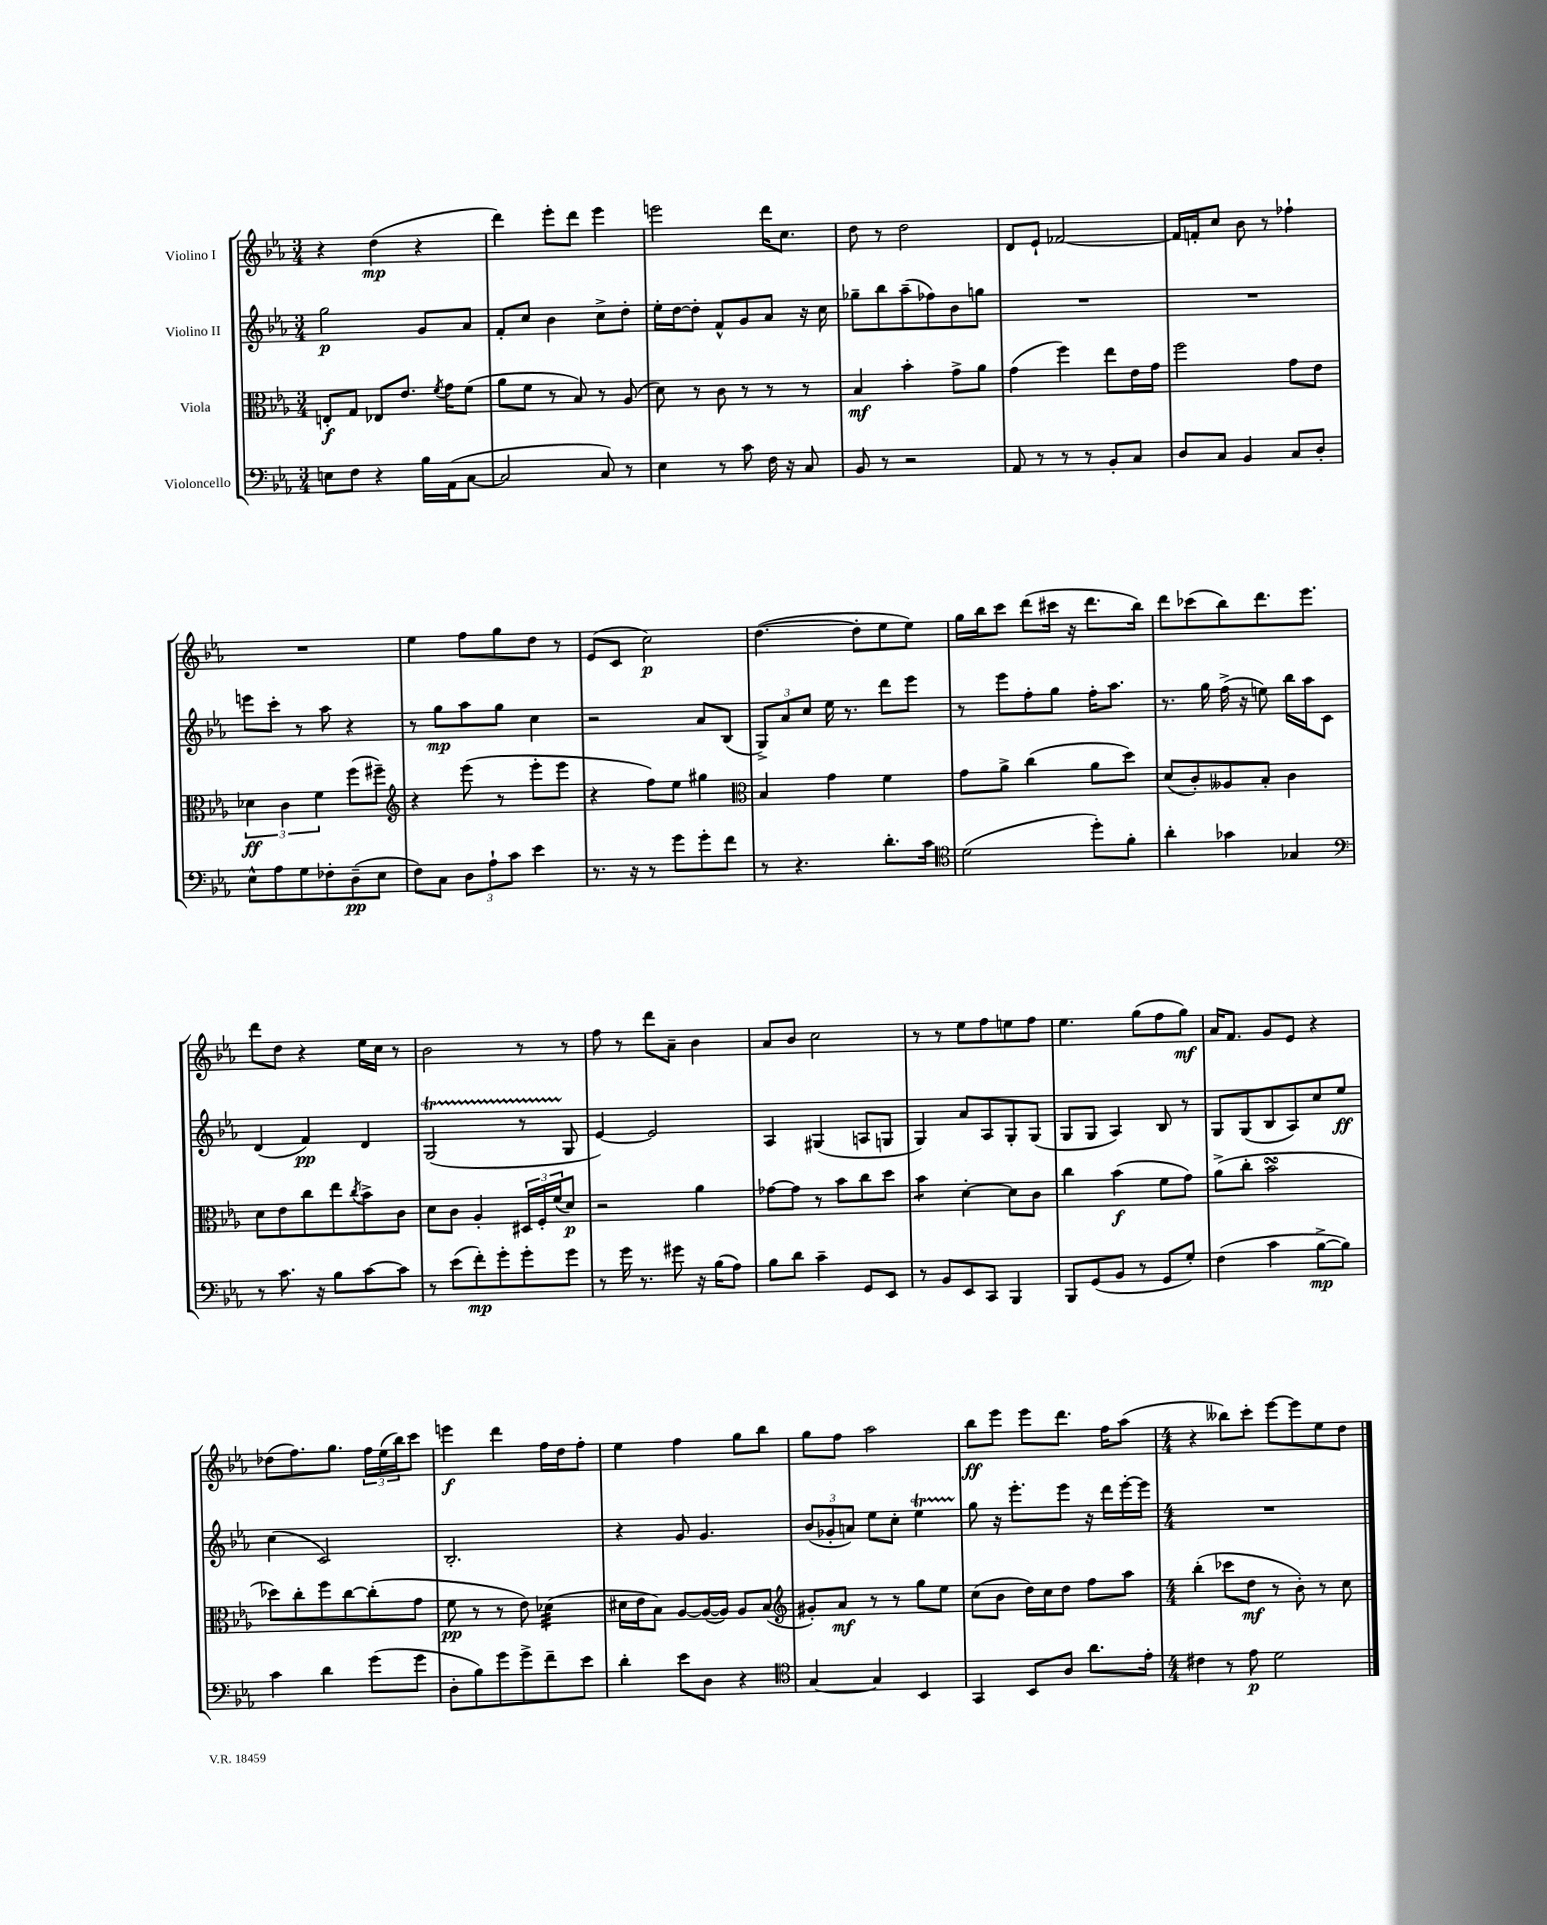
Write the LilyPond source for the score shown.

<<
\new StaffGroup <<
\new Staff = "s0" \with { instrumentName = "Violino I" } {
    \clef treble \key ees \major \numericTimeSignature \time 3/4
    r4 d''4\mp( r4 |
    d'''4) ees'''8-. d'''8 ees'''4 |
    e'''2 d'''16 c''8. |
    d''8 r8 d''2 |
    d'8 ees'8-! fes'2~ |
    fes'16 f'16-. c''8 bes'8 r8 fes''4-! |
    R2. |
    ees''4 f''8 g''8 d''8 r8 |
    ees'8( c'8 c''2\p) |
    d''4.~( d''8-. ees''8 ees''8) |
    g''16 bes''16 c'''8 d'''8( cis'''16 r16 d'''8. bes''16) |
    d'''8 ces'''8( bes''8) d'''8. ees'''8. |
    d'''8 d''8 r4 ees''16 c''16 r8 |
    bes'2 r8 r8 |
    f''8 r8 d'''8 aes'8-- bes'4 |
    aes'8 bes'8 c''2 |
    r8 r8 ees''8 f''8 e''8 f''8 |
    ees''4. g''8( f''8 g''8\mf) |
    aes'16 f'8. g'8 ees'8 r4 |
    des''8( f''8.) g''8. \tuplet 3/2 { f''16 ees''16( bes''16) } c'''8 |
    e'''4\f d'''4 f''16 d''16 f''8-. |
    ees''4 f''4 g''8 bes''8 |
    g''8 f''8 aes''2 |
    bes''8\ff ees'''8 ees'''8 d'''8. f''16 aes''8( |
    \numericTimeSignature \time 4/4 r4 beses''8) c'''8-. ees'''8~ ees'''8 ees''8 d''8 \bar "|." |
}
\new Staff = "s1" \with { instrumentName = "Violino II" } {
    \clef treble \key ees \major \numericTimeSignature \time 3/4
    g''2\p g'8 aes'8 |
    f'8-. c''8 bes'4 c''8-> d''8-. |
    ees''16-. d''16~ d''8-. f'8-^ g'8 aes'8 r16 c''16 |
    ges''8-- bes''8 aes''8--( fes''8) bes'8 g''8 |
    R2. |
    R2. |
    e'''8 c'''8-. r8 aes''8 r4 |
    r8 g''8\mp aes''8 g''8 c''4 |
    r2 aes'8 bes8( |
    \tuplet 3/2 { g8->) aes'8 c''8 } ees''16 r8. d'''8 ees'''8 |
    r8 ees'''8 f''8-. g''8 f''16-. aes''8. |
    r8. g''16 f''16->( r16 e''8) bes''16 aes''16 c'8 |
    d'4( f'4\pp) d'4 |
    g2\startTrillSpan( r8 g8\stopTrillSpan |
    ees'4~) ees'2 |
    aes4 gis4( a8 g8 |
    g4) aes'8 aes8 g8-. g8( |
    g8 g8 aes4) bes8 r8 |
    g8 g8( bes8 aes8) c''8 ees''8\ff |
    c''4( c'2) |
    bes2.-. |
    r4 g'8 g'4. |
    \tuplet 3/2 { bes'8( ges'8-. a'8) } ees''8 c''8-. ees''4\startTrillSpan |
    g''8\stopTrillSpan r16 ees'''8.-. ees'''8 r16 d'''16 ees'''16~-. ees'''16 |
    \numericTimeSignature \time 4/4 R1 \bar "|." |
}
\new Staff = "s2" \with { instrumentName = "Viola" } {
    \clef alto \key ees \major \numericTimeSignature \time 3/4
    e8-.\f g8 ees8 ees'8. \acciaccatura { f'8 } g'16 f'8( |
    aes'8 f'8 r8 bes8) r8 aes8( |
    d'8) r8 c'8 r8 r8 r8 |
    bes4\mf bes'4-. g'8-> aes'8 |
    g'4( f''4) ees''8 ees'16 g'16 |
    f''2 g'8 ees'8 |
    \tuplet 3/2 { des'4\ff c'4 f'4 } f''8( fis''8--) |
    \clef treble r4 ees'''8( r8 ees'''8-. ees'''8 |
    r4 f''8) ees''8 gis''4 |
    \clef alto bes4 g'4 f'4 |
    g'8 aes'8-> c''4( aes'8 d''8) |
    d'8( c'8-.) aeses8 bes8-. c'4 |
    d'8 ees'8 c''8 ees''8 \acciaccatura { c''8 } bes'8-> c'8 |
    d'8 c'8 aes4-. \tuplet 3/2 { dis16 f16-. f'16( } d'8\p) |
    r2 aes'4 |
    ges'8~ ges'8 r8 bes'8 c''8 d''8 |
    bes'4:8 d'4~-. d'8 c'8 |
    c''4 bes'4\f( f'8 g'8) |
    aes'8->( c''8-. bes'2\turn |
    des''8) c''8-. f''8 c''8~ c''8-.( g'8 |
    f'8\pp r8 r8 ees'8) des'4:32( |
    dis'16 ees'16 bes8) aes8~ aes16~( aes16) aes8 bes8( |
    \clef treble gis'8-.) aes'8\mf r8 r8 g''8 ees''8 |
    c''8( bes'8 d''16) c''16 d''8 f''8 aes''8 |
    \numericTimeSignature \time 4/4 bes''4-.( ces'''8 d''8\mf r8 bes'8-.) r8 c''8 \bar "|." |
}
\new Staff = "s3" \with { instrumentName = "Violoncello" } {
    \clef bass \key ees \major \numericTimeSignature \time 3/4
    e8 f8 r4 bes16 aes,16( c8~ |
    c2 c8) r8 |
    ees4 r8 c'8 f16 r16 c8 |
    bes,8 r8 r2 |
    aes,8 r8 r8 r8 bes,8-. c8 |
    d8 c8 bes,4 c8 d8-. |
    ees8-^ aes8 g8 fes8-. d8--\pp( ees8 |
    f8) c8 \tuplet 3/2 { d8 aes8-! c'8 } ees'4 |
    r8. r16 r8 g'8 g'8-. f'8 |
    r8 r4. d'8.-. c'16 |
    \clef tenor d'2( d''8-.) f'8-. |
    aes'4-. ges'4 ges4 |
    \clef bass r8 c'8. r16 bes8 c'8~ c'8 |
    r8 ees'8( f'8-.\mp) g'8-. g'8-. g'8 |
    r8 g'16 r8. gis'8 r16 bes16( aes8) |
    bes8 d'8 c'4-- g,8 ees,8 |
    r8 bes,8 ees,8 c,8 bes,,4 |
    bes,,8 g,8( bes,8 r8 g,8 g8-.) |
    f4( c'4 bes8~->\mp bes8) |
    c'4 d'4 g'8( g'8 |
    d8-. bes8) g'8 g'8-> f'8-- ees'8 |
    d'4-. ees'8 d8 r4 |
    \clef tenor g4~ g4 bes,4 |
    g,4 bes,8 aes8 aes'8. ees'16-. |
    \numericTimeSignature \time 4/4 cis'4 r8 ees'8\p d'2 \bar "|." |
}
>>
>>
\layout { \context { \Score \remove "Bar_number_engraver" } }
